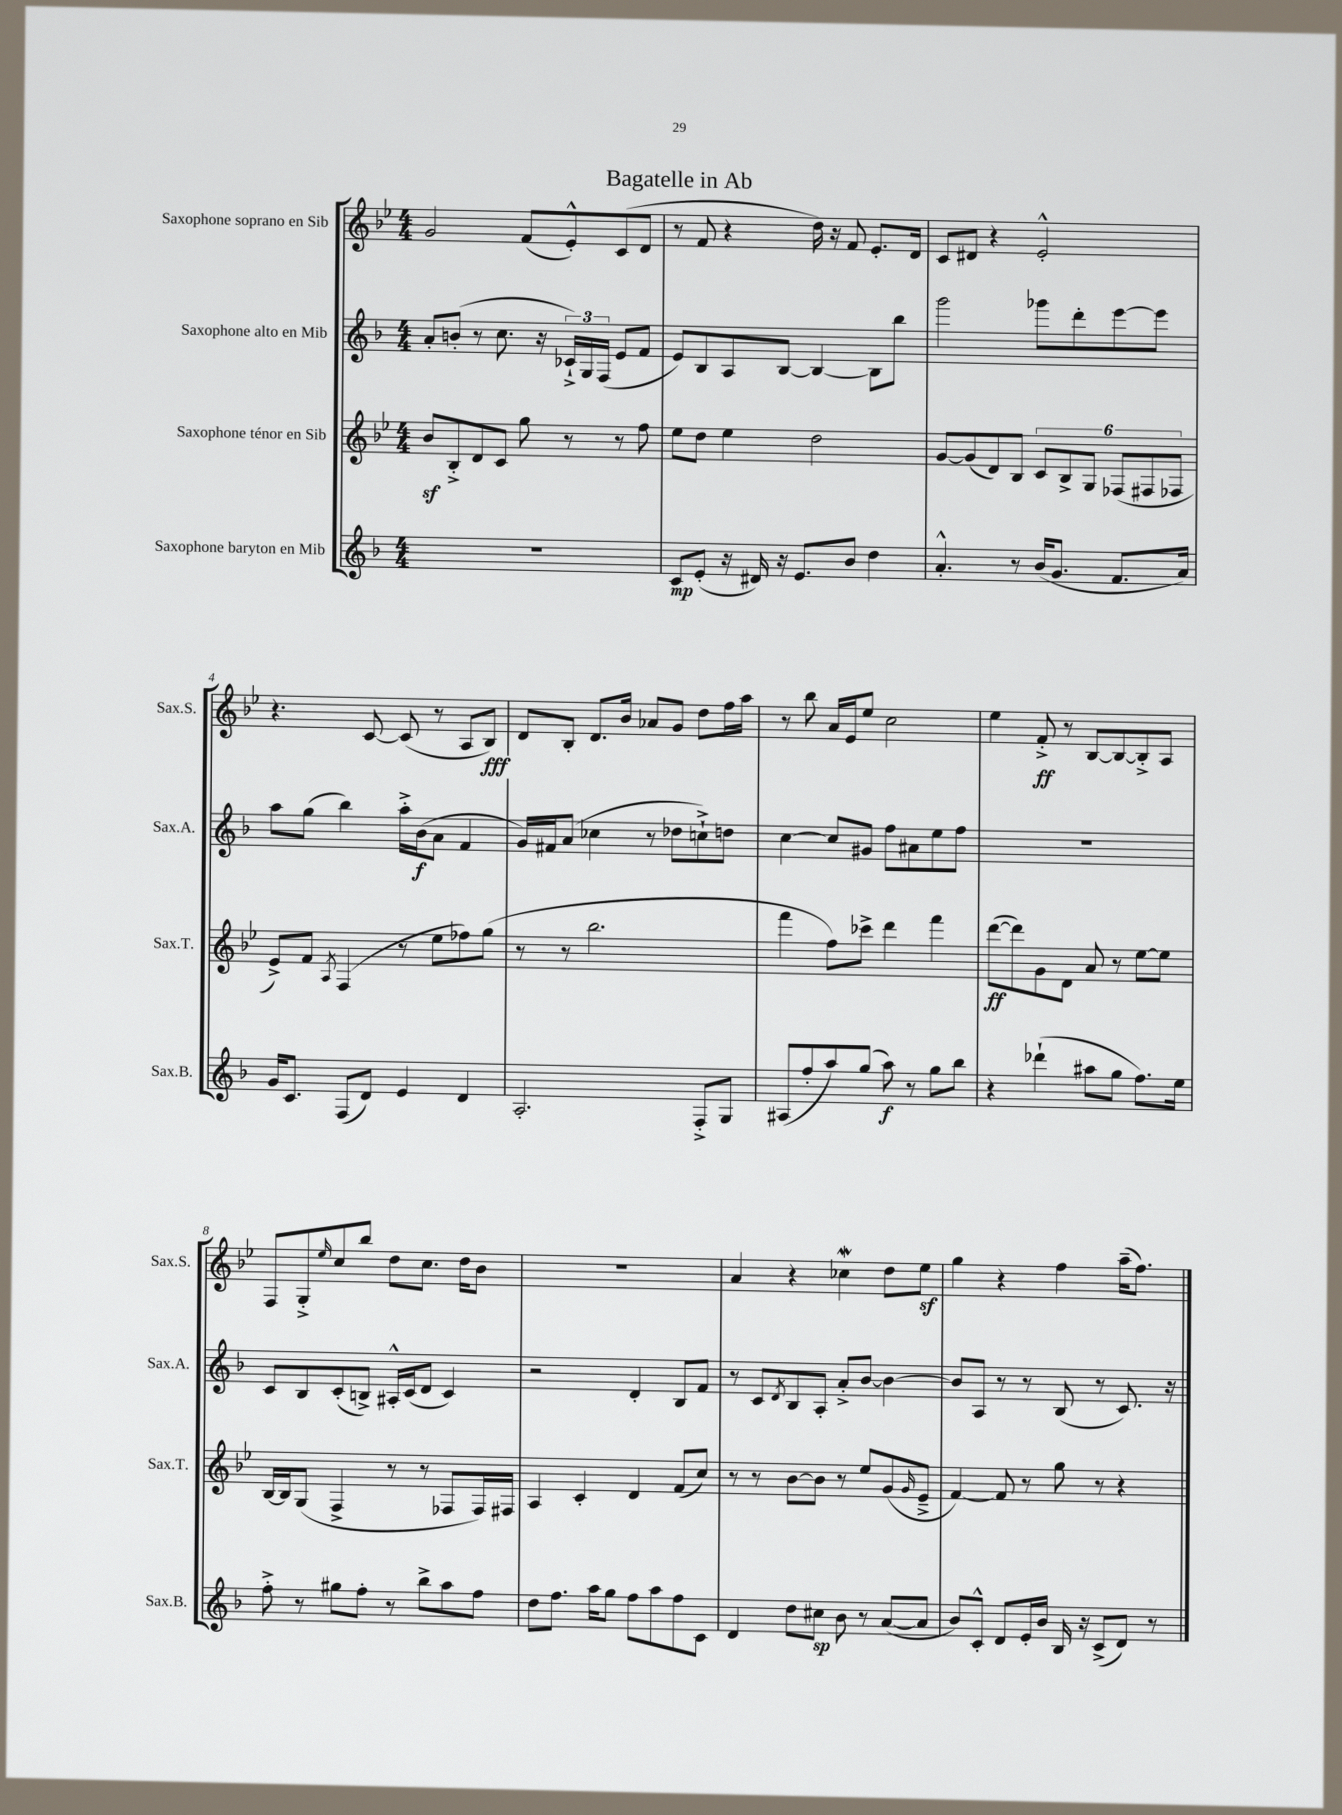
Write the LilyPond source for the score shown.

\header { title = "Bagatelle in Ab" }
<<
\new StaffGroup <<
\new Staff = "s0" \with { instrumentName = "Saxophone soprano en Sib" shortInstrumentName = "Sax.S." } {
    \clef treble \key bes \major \numericTimeSignature \time 4/4
    g'2 f'8( ees'8-.-^) c'8( d'8 |
    r8 f'8 r4 d''16) r16 f'8 ees'8.-. d'16 |
    c'8 dis'8 r4 ees'2-.-^ |
    r4. c'8~ c'8( r8 a8 bes8\fff) |
    d'8 bes8-. d'8. bes'16 aes'8 g'8 d''8 f''16 a''16 |
    r8 bes''8 a'16 ees'16 ees''8 c''2 |
    ees''4 f'8-.->\ff r8 bes8~ bes8~ bes8-.-> a8 |
    f8 g8-.-> \grace { ees''16 } c''8 bes''8 d''8 c''8. d''16 bes'8 |
    R1 |
    a'4 r4 ces''4\mordent d''8 ees''8\sf |
    g''4 r4 f''4 a''16--( f''8.) \bar "|." |
}
\new Staff = "s1" \with { instrumentName = "Saxophone alto en Mib" shortInstrumentName = "Sax.A." } {
    \clef treble \key f \major \numericTimeSignature \time 4/4
    a'8-. b'8-.( r8 c''8. r16 \tuplet 3/2 { ces'16-!->) g16 f16( } e'8 f'8 |
    e'8) bes8 a8 bes8~ bes4~ bes8 bes''8 |
    g'''2 ges'''8 d'''8-. e'''8~ e'''8 |
    a''8 g''8( bes''4) a''16-.-> bes'16\f( a'8 f'4 |
    g'16) fis'16 a'8( ces''4 r8 des''8 c''8-!->) d''8 |
    c''4~ c''8 gis'8 f''8 ais'8 e''8 f''8 |
    R1 |
    c'8 bes8 c'8-.( b8->) ais16-.-^ c'16( d'8 c'4) |
    r2 d'4-. bes8 f'8 |
    r8 c'8 \acciaccatura { d'8 } bes8 a8-. a'8-.-> bes'8~ bes'4~ |
    bes'8 a8 r8 r8 bes8( r8 c'8.) r16 \bar "|." |
}
\new Staff = "s2" \with { instrumentName = "Saxophone ténor en Sib" shortInstrumentName = "Sax.T." } {
    \clef treble \key bes \major \numericTimeSignature \time 4/4
    bes'8\sf bes8-.-> d'8 c'8 g''8 r8 r8 f''8 |
    ees''8 d''8 ees''4 d''2 |
    g'8~ g'8( d'8) bes8 \tuplet 6/4 { c'8 bes8-> g8 fes8( fis8 fes8 } |
    ees'8->) f'8 \acciaccatura { a8 } f4( r8 ees''8 fes''8) g''8( |
    r8 r8 bes''2. |
    f'''4 f''8) ces'''8-> d'''4 f'''4 |
    d'''8~\ff( d'''8) g'8 d'8 a'8 r8 ees''8~ ees''8 |
    bes16~ bes16 g8( f4-> r8 r8 fes8 fes16) fis16 |
    a4 c'4-. d'4 f'8( c''8) |
    r8 r8 bes'8~ bes'8 r8 ees''8 g'8( \grace { g'16 } ees'8---> |
    f'4~) f'8 r8 g''8 r8 r4 \bar "|." |
}
\new Staff = "s3" \with { instrumentName = "Saxophone baryton en Mib" shortInstrumentName = "Sax.B." } {
    \clef treble \key f \major \numericTimeSignature \time 4/4
    R1 |
    c'8\mp e'8-.( r16 dis'16) r16 e'8. bes'8 d''4 |
    a'4.-.-^ r8 bes'16( g'8. f'8. a'16) |
    g'16 c'8. f8( d'8) e'4 d'4 |
    a2.-. f8-.-> g8 |
    ais8( f''8-. a''8) g''8( a''8\f) r8 g''8 bes''8 |
    r4 des'''4-!( ais''8 g''8 f''8.) e''16 |
    f''8-.-> r8 gis''8 f''8-. r8 bes''8-> a''8 f''8 |
    d''8 f''8. a''16 g''8 f''8 a''8 f''8 c'8 |
    d'4 d''8 cis''8\sp bes'8 r8 a'8~( a'8 |
    bes'8) c'8-.-^ d'8 e'16-. bes'16 bes16 r16 c'8->( d'8) r8 \bar "|." |
}
>>
>>
